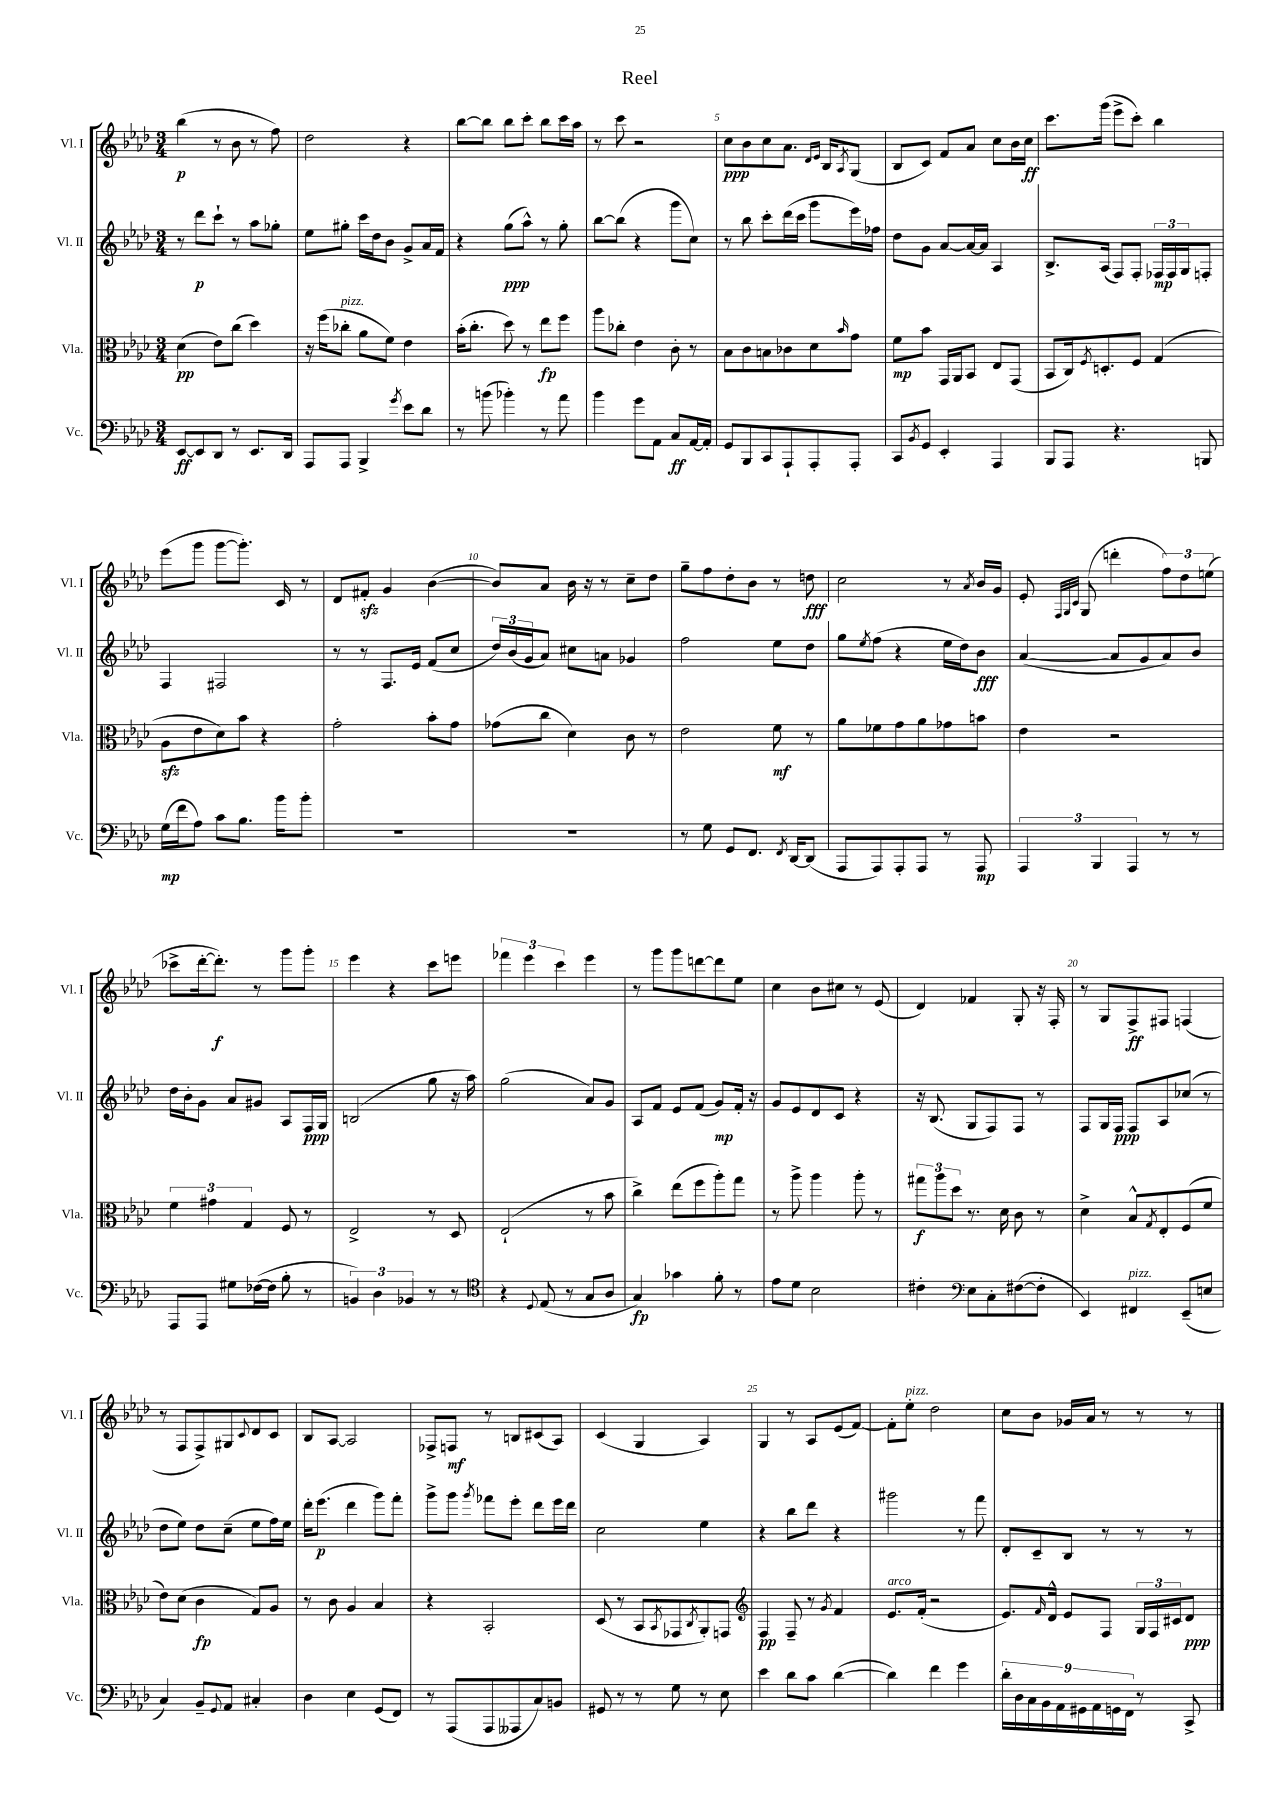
\header { title = "Reel" }
<<
\new StaffGroup <<
\new Staff = "s0" \with { instrumentName = "Vl. I" shortInstrumentName = "Vl. I" } {
    \clef treble \key aes \major \numericTimeSignature \time 3/4
    bes''4\p( r8 bes'8 r8 f''8) |
    des''2 r4 |
    bes''8~ bes''8 bes''8 c'''8-. bes''8 c'''16 aes''16 |
    r8 c'''8 r2 |
    c''8\ppp bes'8 c''8 aes'8. \grace { des'16 ees'16 } bes16 \acciaccatura { aes8 } g8( |
    bes8 c'8) f'8 aes'8 c''8 bes'16 c''16\ff |
    c'''8. g'''16( ees'''8-> c'''8-.) bes''4 |
    ees'''8( g'''8 g'''8~ g'''8.-.) c'16 r8 |
    des'8 fis'8-.\sfz g'4 bes'4~( |
    bes'8) aes'8 bes'16 r16 r8 c''8-- des''8 |
    g''8-- f''8 des''8-. bes'8 r8 d''8\fff |
    c''2 r8 \acciaccatura { aes'8 } bes'16 g'16 |
    ees'8-. \grace { f32 g32 c'32 } g8( d'''4-. \tuplet 3/2 { f''8) des''8 e''8( } |
    ces'''8-> des'''16~-. des'''8.-.\f) r8 g'''8 g'''8-. |
    ees'''4 r4 c'''8 e'''8 |
    \tuplet 3/2 { fes'''4 ees'''4 c'''4 } ees'''4 |
    r8 g'''8 g'''8 d'''8~ d'''8 ees''8 |
    c''4 bes'8 cis''8 r8 ees'8( |
    des'4) fes'4 g8-. r16 f16-. |
    r8 g8 f8->\ff fis8 f4( |
    r8 f8 f8->) gis8 \appoggiatura { c'8 } des'8 c'8 |
    bes8 aes8~ aes2 |
    fes8-> f8\mf r8 b8 cis'8( aes8) |
    c'4( g4 aes4) |
    g4 r8 aes8 ees'8( f'8~) |
    f'8-. ees''8-.^\markup { \italic "pizz." } des''2 |
    c''8 bes'8 ges'16 aes'16 r8 r8 r8 \bar "|." |
}
\new Staff = "s1" \with { instrumentName = "Vl. II" shortInstrumentName = "Vl. II" } {
    \clef treble \key aes \major \numericTimeSignature \time 3/4
    r8 des'''8\p c'''8-! r8 aes''8 ges''8-. |
    ees''8 gis''8-. c'''16 des''16 bes'8 g'8-> aes'16 f'16 |
    r4 g''8\ppp( aes''8-^) r8 g''8-. |
    bes''8~ bes''8( r4 g'''8 c''8) |
    r8 bes''8 c'''8-. des'''16( c'''16 g'''8 ees'''16) fes''16 |
    des''8 g'8 aes'8~ aes'16~ aes'16 aes4 |
    bes8.-> aes16( f8) f8-. \tuplet 3/2 { fes16\mp fes16 g16 } f8-. |
    f4 fis2 |
    r8 r8 f8. ees'16 f'8( c''8 |
    \tuplet 3/2 { des''16) bes'16( g'16 } aes'8) cis''8 a'8 ges'4 |
    f''2 ees''8 des''8 |
    g''8 \acciaccatura { ees''8 } f''8( r4 ees''16 des''16) bes'8\fff |
    aes'4~( aes'8 g'8 aes'8) bes'8 |
    des''16 bes'16-. g'8 aes'8 gis'8 aes8 f16\ppp g16 |
    b2( g''8 r16 aes''16) |
    g''2( aes'8) g'8 |
    aes8 f'8 ees'8 f'8( g'8\mp) f'16-. r16 |
    g'8 ees'8 des'8 c'8 r4 |
    r16 bes8.( g8 f8) f8 r8 |
    f8 g16 f16\ppp f8 aes8 ces''8( r8 |
    des''8 ees''8) des''8 c''8--( ees''8 f''16) ees''16 |
    des'''16-. ees'''8.\p( des'''4 g'''8) f'''8-. |
    g'''8-> g'''8 \acciaccatura { g'''8 } fes'''8 ees'''8-. des'''8 ees'''16 des'''16 |
    c''2 ees''4 |
    r4 bes''8 des'''8 r4 |
    gis'''2 r8 f'''8 |
    des'8-. c'8-- bes8 r8 r8 r8 \bar "|." |
}
\new Staff = "s2" \with { instrumentName = "Vla." shortInstrumentName = "Vla." } {
    \clef alto \key aes \major \numericTimeSignature \time 3/4
    des'4\pp( ees'8) c''8( des''4) |
    r16 f''16( ces''8-.^\markup { \italic "pizz." } aes'8 f'8) ees'4 |
    bes'16-.( c''8.-. des''8) r8 ees''8\fp f''8 |
    aes''8 ces''8-. ees'4 c'8-. r8 |
    bes8 c'8 b8 ces'8 des'8 \grace { bes'16 } g'8 |
    f'8\mp bes'8 g,16 aes,16 bes,8 ees8 g,8( |
    bes,8 c16) \acciaccatura { f8 } d8.-. f8 g4( |
    aes8\sfz ees'8 des'8) bes'8 r4 |
    g'2-. bes'8-. g'8 |
    ges'8( c''8 des'4) c'8 r8 |
    ees'2 f'8\mf r8 |
    aes'8 fes'8 g'8 aes'8 ges'8 b'8 |
    ees'4 r2 |
    \tuplet 3/2 { f'4 gis'4 g4 } f8 r8 |
    ees2-> r8 des8 |
    ees2-!( r8 bes'8 |
    c''4->) ees''8( f''8 aes''8-.) g''8 |
    r8 aes''8-> aes''4 aes''8-. r8 |
    \tuplet 3/2 { gis''8\f aes''8 des''8 } r8. des'16 c'8 r8 |
    des'4-> bes8-^ \acciaccatura { g8 } ees8-. f8( f'8 |
    ees'8) des'8( c'4\fp g8) aes8 |
    r8 c'8 aes4 bes4 |
    r4 bes,2-. |
    des8( r8 bes,8 \acciaccatura { bes,8 } ges,8 \acciaccatura { c8 } aes,8-.) g,8 |
    \clef treble f4\pp f8-- r8 \acciaccatura { g'8 } f'4 |
    ees'8.^\markup { \italic "arco" } f'16-.( r2 |
    ees'8.) \grace { f'16 } des'16-^ ees'8 f8 \tuplet 3/2 { g16 f16 cis'16 } des'8\ppp \bar "|." |
}
\new Staff = "s3" \with { instrumentName = "Vc." shortInstrumentName = "Vc." } {
    \clef bass \key aes \major \numericTimeSignature \time 3/4
    ees,8~\ff ees,8 des,8 r8 ees,8. des,16 |
    aes,,8 aes,,8 bes,,4-> \acciaccatura { g'8 } ees'8 des'8 |
    r8 b'8( bes'4-.) r8 aes'8 |
    bes'4 g'8 aes,8 c8\ff aes,16~ aes,16-. |
    g,8 bes,,8 c,8 aes,,8-! aes,,8-. aes,,8-. |
    c,8 \acciaccatura { bes,8 } g,8 ees,4-. aes,,4 |
    bes,,8 aes,,8 r4. b,,8 |
    g16\mp( f'16 aes8) c'8 bes8. bes'16 bes'8-. |
    R2. |
    R2. |
    r8 g8 g,8 f,8. \acciaccatura { f,8 } des,16~ des,8( |
    aes,,8 aes,,8) aes,,8-. aes,,8 r8 aes,,8\mp |
    \tuplet 3/2 { aes,,4 bes,,4 aes,,4 } r8 r8 |
    aes,,8 aes,,8 gis8 fes16~( fes16 bes8-. r8 |
    \tuplet 3/2 { b,4) des4 bes,4 } r8 r8 |
    \clef tenor r4 \appoggiatura { des8 } ees8( r8 g8 aes8 |
    g4\fp) ges'4 f'8-. r8 |
    ees'8 des'8 bes2 |
    cis'4-. \clef bass ees8 c8-. fis8~( fis8-. |
    ees,4) fis,4^\markup { \italic "pizz." } ees,8--( e8 |
    c4) bes,8-- \appoggiatura { g,8 } aes,8 cis4-. |
    des4 ees4 g,8( f,8) |
    r8 aes,,8( aes,,8 aeses,,8 c8) b,8 |
    gis,8 r8 r8 g8 r8 ees8 |
    ees'4 des'8 c'8 des'4~( |
    des'4) f'4 g'4 |
    \tuplet 9/8 { des'16-. des16 c16 bes,16 aes,16 gis,16 aes,16 g,16 f,16 } r8 c,8-> \bar "|." |
}
>>
>>
\layout { \context { \Score \override BarNumber.break-visibility = ##(#f #t #t) barNumberVisibility = #(every-nth-bar-number-visible 5) } }
